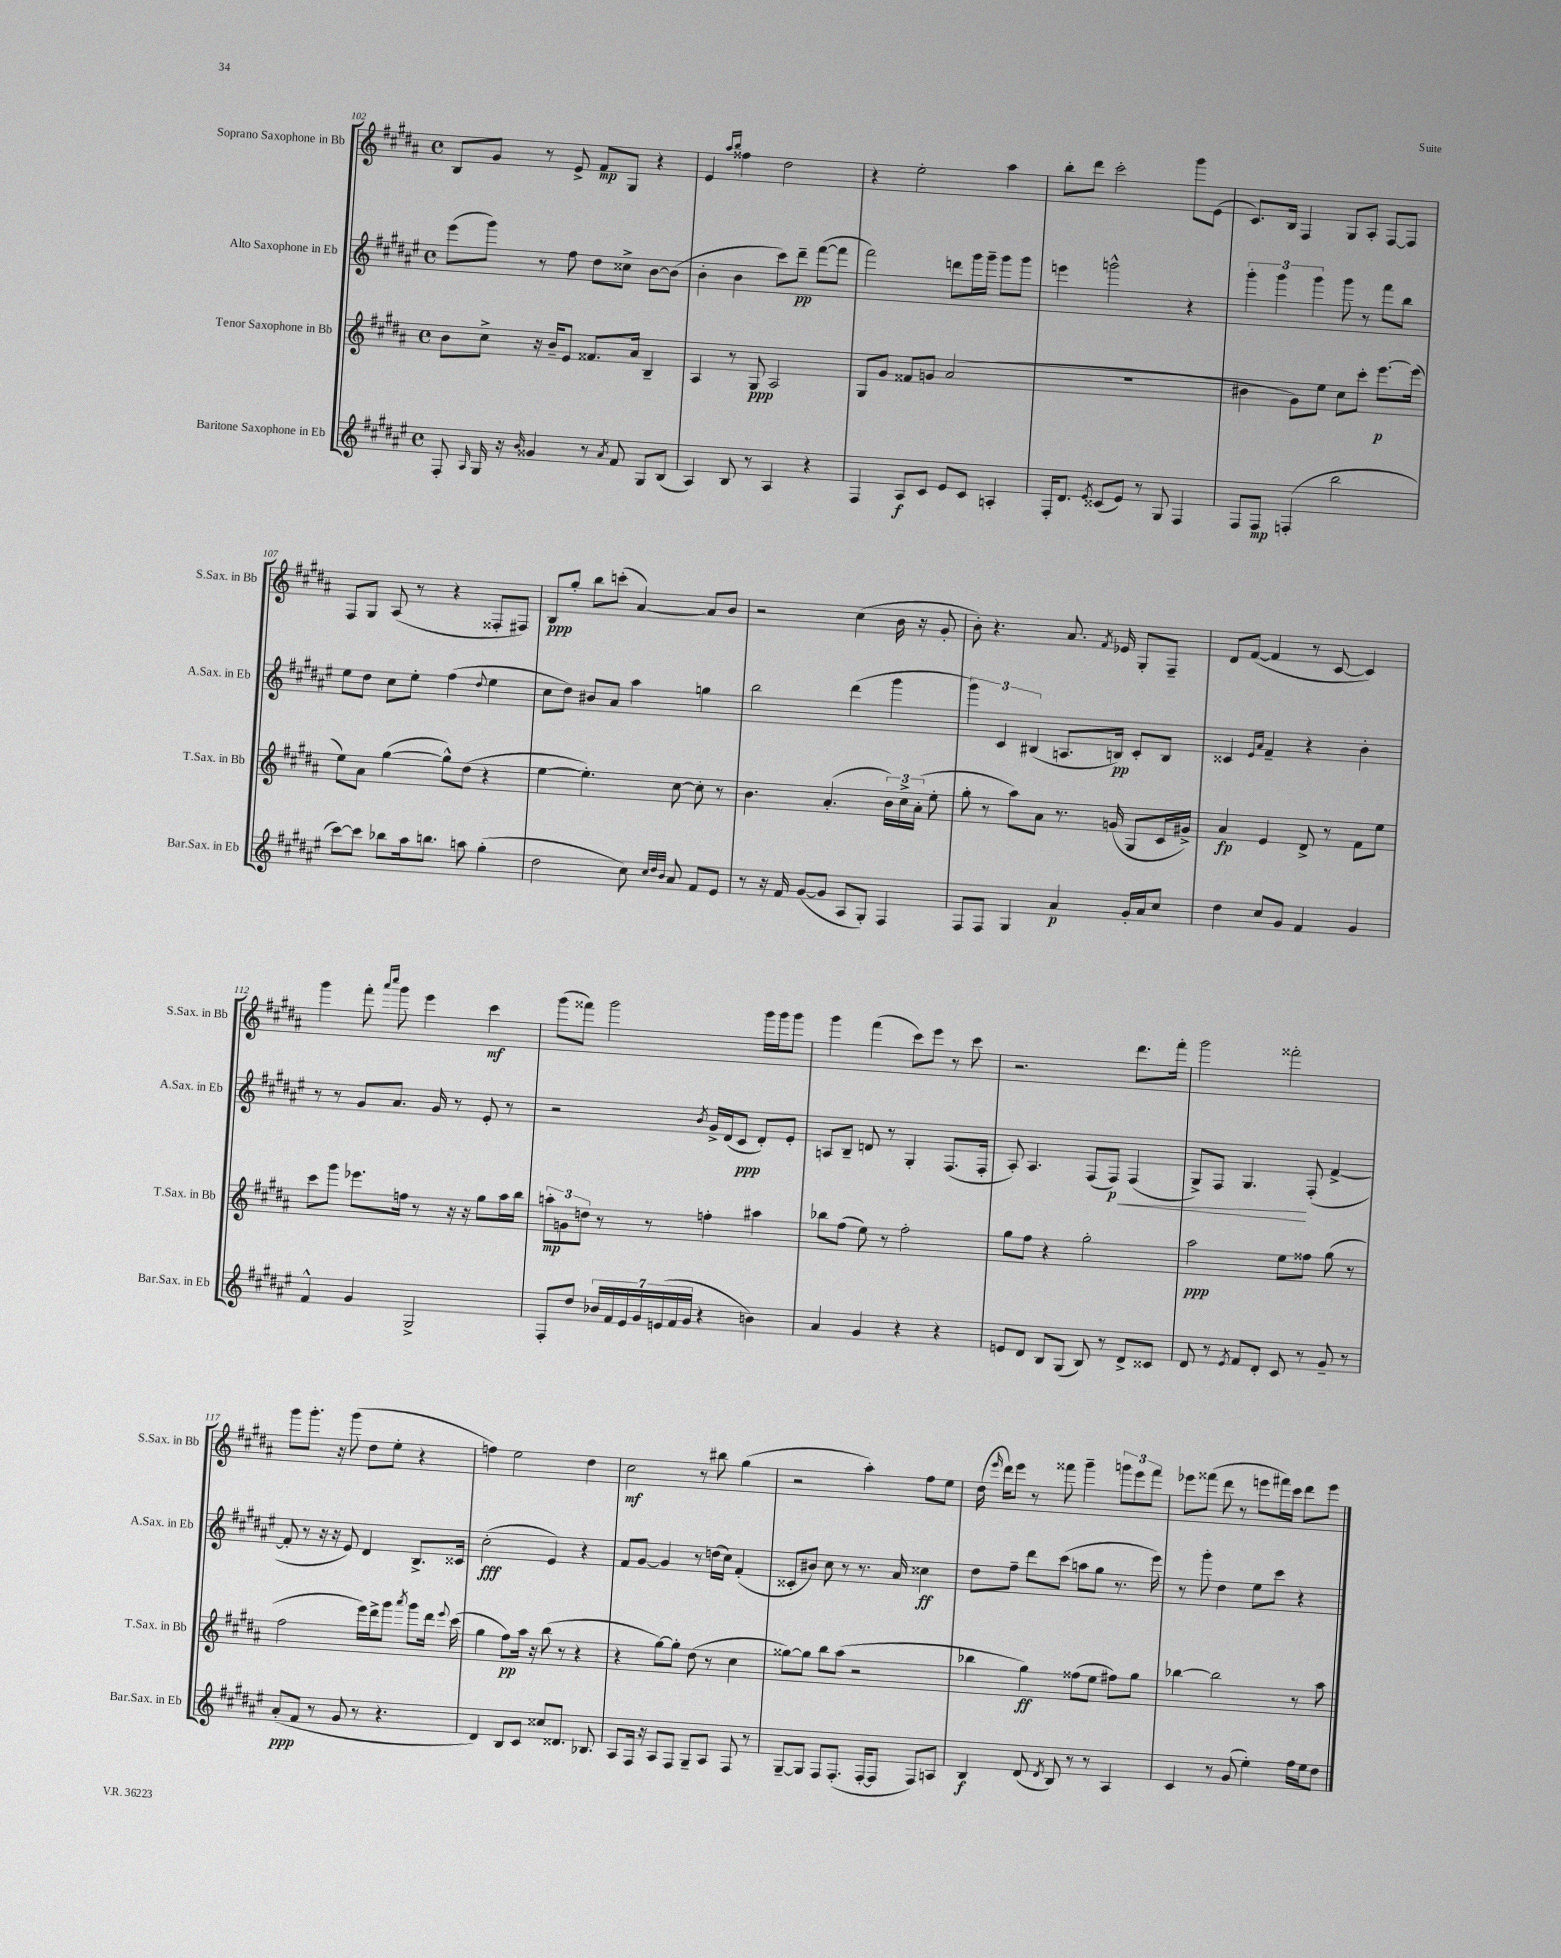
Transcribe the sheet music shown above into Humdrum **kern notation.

**kern	**kern	**kern	**kern
*staff4	*staff3	*staff2	*staff1
*clefG2	*clefG2	*clefG2	*clefG2
*k[f#c#g#d#a#e#]	*k[f#c#g#d#a#]	*k[f#c#g#d#a#e#]	*k[f#c#g#d#a#]
*M4/4	*M4/4	*M4/4	*M4/4
*met(c)	*met(c)	*met(c)	*met(c)
8F#'	8b	(8eee#	8B
16qqA#	.	.	.
16G#	8cc#^	8ggg#)	8g#
16r	.	.	.
16qqb	.	.	.
4g##	16r	8r	8r
.	16b~	.	.
.	8e	8ff#	8e^
8r	8.f##	8dd#	8f#
8qa#	.	.	.
8f#	.	8cc##^	8G#
.	16a#	.	.
8G#	4B~	[8b	4r
(8B	.	(8b]	.
=	=	=	=
4A#)	4A#	4b'	4e
.	.	.	16qqaa#
.	.	.	16qqbb
8B	8r	4b	4ff##
8r	8G#	.	.
4A#	2A#	8ccc#)	2dd#
.	.	8ddd#~	.
4r	.	([8fff#	.
.	.	8fff#]	.
=	=	=	=
4F#	8G#	2fff#)	4r
.	8g#	.	.
8A#	8f##	.	2ee'
8c#	8g	.	.
8e#	(2a#	8ddd	.
8c#	.	16ggg#	.
.	.	16ggg#~	.
4A'	.	8ggg#	4aa#
.	.	8ggg#	.
=	=	=	=
16F#'	1r	4eee	8bb'
8.d#	.	.	.
.	.	.	8ddd#
8qe#	.	.	.
(8c##	.	2ggg^^	2ccc#'
8e#)	.	.	.
8r	.	.	.
8G#	.	.	.
4F#	.	4r	8ggg#
.	.	.	(8e
=	=	=	=
8F#	4b#	6ggg#'	8.c#)
8F#	.	.	.
.	.	6ggg#	.
.	.	.	16B
(4F'	8g#)	.	4F#
.	.	6ggg#	.
.	8ee	.	.
2bb	8cc#	8ggg#	8G#
.	8ccc#'	8r	8A#'
.	[8.eee	8fff#	[8F#
.	.	8bb	8F#]
.	(16eee]	.	.
=	=	=	=
[8ccc#)	8ee)	8ee#	8F#
8ccc#]	8a#	8dd#	8G#
8bb-	([4gg#	8cc#	(8A#
16aa#	.	8ee#'	8r
8.bb	.	.	.
.	8gg#^^])	(4ff#	4r
8aa	(8dd#	.	.
.	.	8qqdd#	.
(4gg#'	4r	4ee#	8F##'
.	.	.	8F#)
=	=	=	=
2dd#	[4ee	8cc#	8B
.	.	8dd#)	8gg#'
.	4.ee'])	8b#	8bb
.	.	8a#	(8ccc'
8cc#)	.	4aa#	[4a#)
32qqcc#	.	.	.
32qqdd#	.	.	.
32qqb	.	.	.
8a#	[8cc#	.	.
8f#	8cc#']	4gg	8a#]
8e#	8r	.	8b
=	=	=	=
8r	4.b	2bb	2r
16r	.	.	.
16f#	.	.	.
([8g#	.	.	.
8g#]	(4.a#'	.	.
8A#	.	(4ddd#	(4cc#
8G#')	.	.	.
4F#	24b)	4ggg#	16b
.	24cc#^	.	.
.	.	.	16r
.	(24a#'	.	.
.	8ee'	.	8g#'
=	=	=	=
8F#	8gg#'	6ggg#)	8b')
8F#	8r	.	4.r
.	.	6c#	.
4G#	8aa#)	.	.
.	.	(6B#	.
.	8a#	.	.
4a#	8.r	8.A	8.a#
.	.	.	8qf#
.	(16g	16B)	16e-
16g#'	8G#	8c#'	8G#'
16a#	.	.	.
8cc#	16c#	8B	8F#~
.	16g#^)	.	.
=	=	=	=
4dd#	4a#	4c##	8d#
.	.	.	([8f#
.	.	16qqe#	.
.	.	16qqa#	.
8cc#	4e	4f#~	4f#]
8g#	.	.	.
4f#	8d#^	4r	8r
.	8r	.	[8c#
4g#	8f#	4b'	4c#])
.	8ee	.	.
=	=	=	=
4f#^^	8ccc#	8r	4ggg#
.	8ggg#	8r	.
4g#	8.eee-	8g#	8fff#'
.	.	.	16qqaaa#
.	.	.	16qqcccc#
.	.	8.a#	8ggg#
.	16ff	.	.
2G#^	8r	.	4eee
.	.	16g#	.
.	16r	8r	.
.	16r	.	.
.	8gg#	8e#'	4ccc#
.	16aa#	8r	.
.	16bb	.	.
=	=	=	=
8F#'	12aa'	2r	(8ggg#
.	12g	.	.
8dd#	.	.	8fff##)
.	12dd	.	.
28b-	8r	.	2ggg#
28f#	.	.	.
28e#	.	.	.
28g#	.	.	.
.	8r	.	.
(28e	.	.	.
28f#	.	.	.
28g#	.	.	.
.	.	8qb	.
4r	4ff'	16g#^	.
.	.	(16d#	.
.	.	8c#	.
4b)	4aa#	8d#')	16ggg#
.	.	.	16ggg#
.	.	8e#'	8ggg#
=	=	=	=
4a#	8bb-	8A	4ggg#
.	(8ff#	8B~	.
4g#	8ee)	8d	(4fff#
.	8r	8r	.
4r	2ff#'	4G#'	8ccc#)
.	.	.	8eee
4r	.	(8.F#	8r
.	.	.	8ccc#
.	.	16F#'	.
=	=	=	=
8e	8gg#	8A#')	2.r
8d#	8ff#	4.A#	.
8B	4r	.	.
(8G#	.	.	.
8B)	2gg#'	(8F#	.
8r	.	8F#)	.
8d#^	.	(4F#	8.ddd#
8c##	.	.	.
.	.	.	16fff#'
=	=	=	=
8d#	2aa#	8G#^)	2ggg#
8r	.	8F#	.
8qe#	.	.	.
8f#	.	4.G#	.
8d#'	.	.	.
8c#	8ee	.	2fff##'
8r	8ff##	(8F#'	.
8g#~	(8gg#	[4f#^	.
8r	8r	.	.
=	=	=	=
(8a#'	2ff#	8f#']	8ggg#
8f#	.	8r	8.ggg#'
8r	.	16r	.
.	.	16r	16r
8g#	.	8e#)	(8ggg#
8r	16eee)	4d#	8dd#
.	16ddd#^	.	.
4.r	8ggg#	.	8ee'
.	8qaaa#	.	.
.	8ggg#	8.B^	4r
.	16ddd#	.	.
.	8qqeee	.	.
.	(16ccc#	16c##	.
=	=	=	=
4d#)	4gg#	(2cc#'	4ff)
8B	8ff#)	.	2ee
8c#	16aa#	.	.
.	16r	.	.
8cc##	(8bb	4e#)	.
8.d##	8r	.	.
.	4r	4r	4dd#
8.B-	.	.	.
=	=	=	=
8A#	4r	8f#	2cc#
16F#	.	[8g#	.
16r	.	.	.
8A#	[8gg#)	4g#]	.
8F#	8gg#']	.	.
8G#~	(8dd#	8r	8r
8A#	8r	(16dd	8bb#
.	.	16cc#)	.
8F#	4cc#	(4f#'	(4gg#
8r	.	.	.
=	=	=	=
[8G#~	[8gg##)	8c##'	2r
8G#]	8gg##]	8b#)	.
8F#	8bb	8cc#	.
(8.F#'	(8aa#	8r	.
.	2r	8.r	4aa#')
[16F#'	.	.	.
8F#]	.	.	.
.	.	16a#	.
8F#)	.	4cc##	8ff#
8A	.	.	8ee
=	=	=	=
4B	4bb-	8dd#	(16dd#
.	.	.	16qqeee
.	.	.	16ddd#)
.	.	8ff#~	8eee
(8d#	4gg#)	8ddd#	8r
8qd#	.	.	.
8B)	.	(8ccc#	8fff##
8r	(8ff##	8aa	4ggg#~
8r	8ee	8gg#	.
4A#	8ff#)	8.r	12ggg
.	.	.	12eee
.	8gg#	.	.
.	.	.	12fff##
.	.	16eee#)	.
=	=	=	=
4c#	[4bb-	8r	8eee-
.	.	8ggg#'	(8fff##
8r	2bb-]	4dd#	8ddd#
(8g#	.	.	8r
4ee#')	.	8ee#	8eee
.	.	8ccc#	16fff#)
.	.	.	16ccc#
16ff#	8r	4r	8ddd#
16ee#	.	.	.
8dd#	8aa#	.	8eee
==	==	==	==
*-	*-	*-	*-
